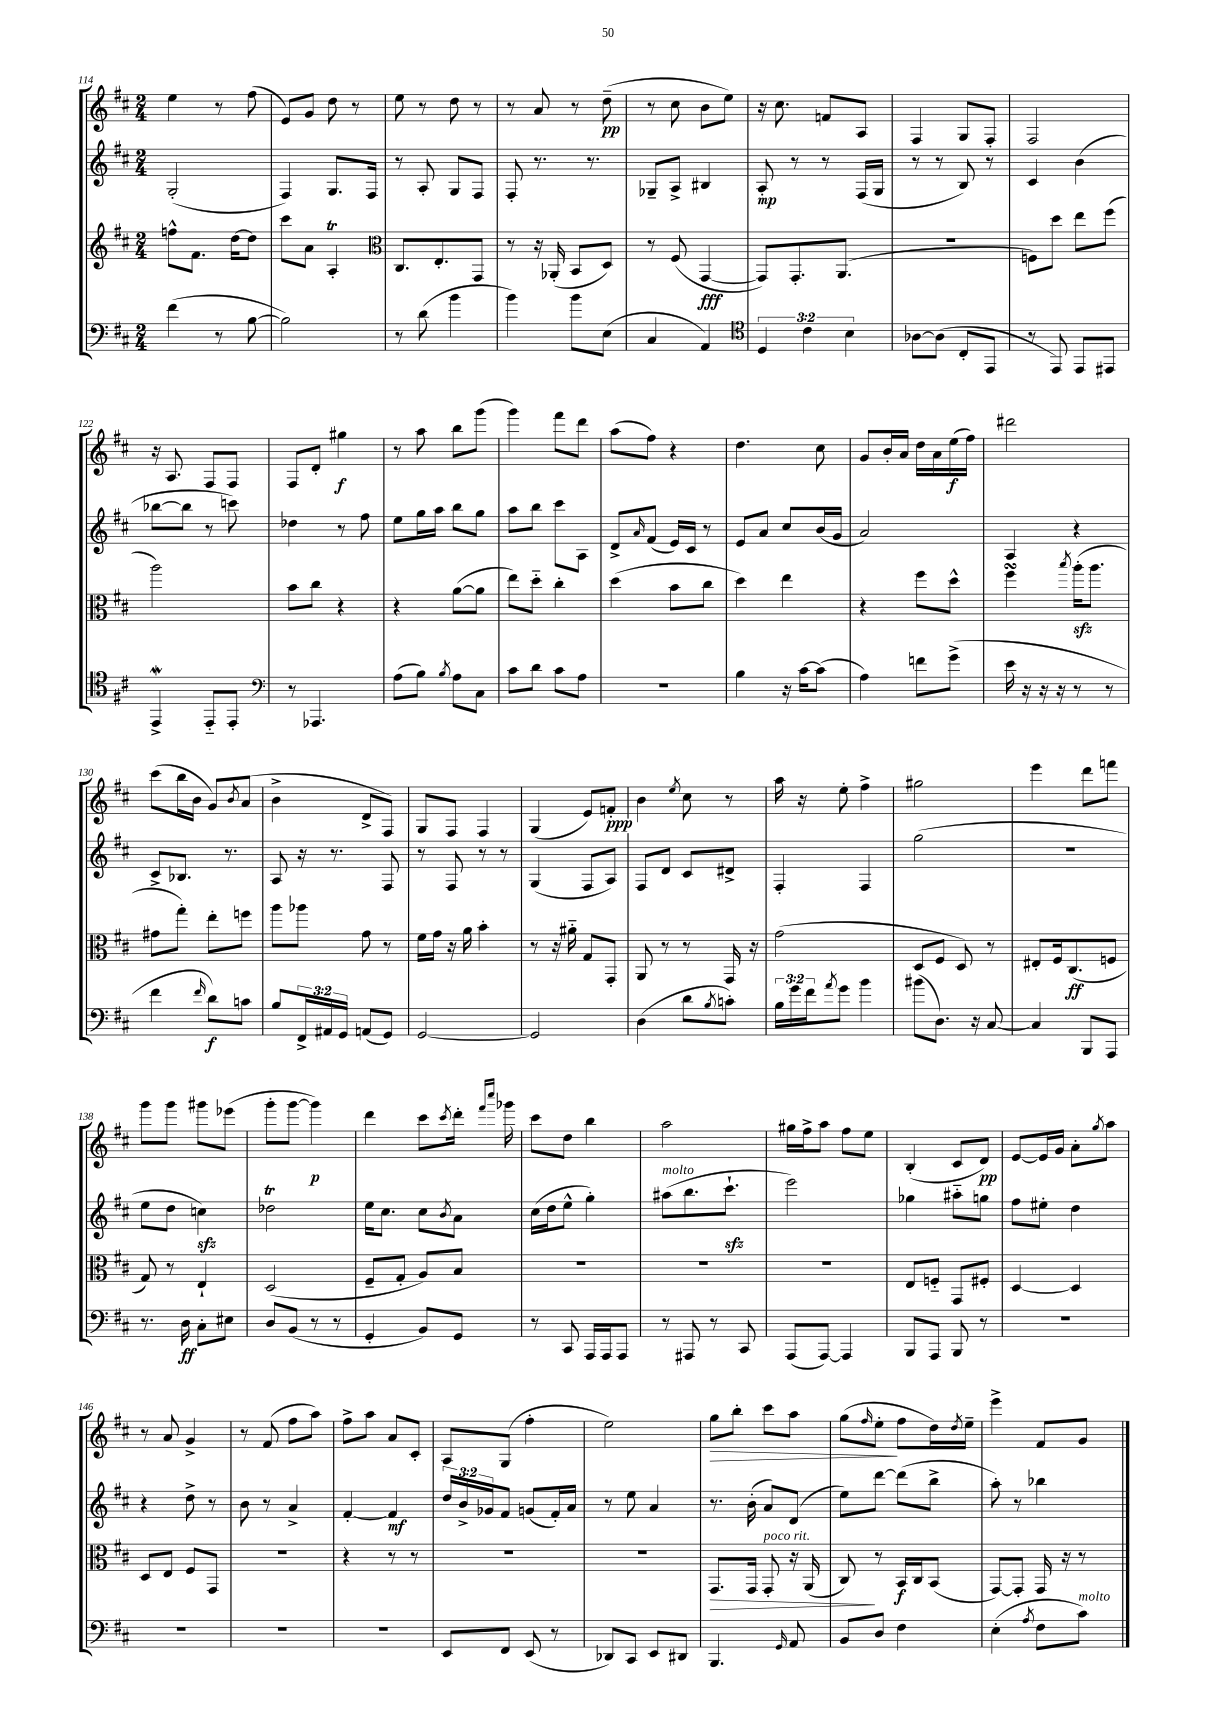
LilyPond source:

<<
\new StaffGroup <<
\new Staff = "s0" {
    \clef treble \key d \major \numericTimeSignature \time 2/4
    e''4 r8 fis''8( |
    e'8) g'8 d''8 r8 |
    e''8 r8 d''8 r8 |
    r8 a'8 r8 d''8--\pp( |
    r8 cis''8 b'8 e''8) |
    r16 cis''8. f'8 a8 |
    fis4 g8 fis8-. |
    fis2 |
    r16 a8. fis8 fis8 |
    fis8 d'8-. gis''4\f |
    r8 a''8 b''8 g'''8( |
    g'''4) fis'''8 d'''8 |
    a''8( fis''8) r4 |
    d''4. cis''8 |
    g'8 b'16-. a'16 d''16 a'16 e''16\f( fis''16) |
    dis'''2 |
    cis'''8( b''16 b'16 g'8) \acciaccatura { b'8 } a'8( |
    b'4-> d'8-> fis8) |
    g8 fis8 fis4 |
    g4( e'8) f'8-.\ppp |
    b'4 \acciaccatura { e''8 } cis''8 r8 |
    a''16 r16 e''8-. fis''4-> |
    gis''2 |
    e'''4 d'''8 f'''8 |
    g'''8 g'''8 gis'''8 ees'''8( |
    g'''8-. g'''8~ g'''4\p) |
    d'''4 cis'''8 \acciaccatura { cis'''8 } d'''16-. \grace { fis'''16 cis''''16 } ges'''16 |
    cis'''8 d''8 b''4 |
    a''2 |
    gis''16 fis''16-> a''8 fis''8 e''8 |
    b4-.( cis'8 d'8\pp) |
    e'8~ e'16 g'16 a'8-. \acciaccatura { g''8 } a''8 |
    r8 a'8 g'4-> |
    r8 fis'8( fis''8 a''8) |
    fis''8-> a''8 a'8 cis'8-. |
    a8 g8( fis''4-. |
    e''2) |
    g''8\> b''8-. cis'''8 a''8 |
    g''8( \grace { fis''16 } e''8-.\! fis''8 d''16) \acciaccatura { d''8 } e''16-- |
    e'''4-> fis'8 g'8 \bar "|." |
}
\new Staff = "s1" {
    \clef treble \key d \major \numericTimeSignature \time 2/4 \override Staff.TupletNumber.text = #tuplet-number::calc-fraction-text
    g2-.( |
    fis4) g8. fis16 |
    r8 a8-. g8 fis8 |
    fis8-. r8. r8. |
    ges8-- a8-> bis4 |
    a8-.\mp r8 r8 fis16( g16 |
    r8 r8 b8) r8 |
    cis'4 b'4( |
    bes''8~ bes''8 r8 c'''8) |
    des''4 r8 fis''8 |
    e''8 g''16 a''16 b''8 g''8 |
    a''8 b''8 cis'''8 a8 |
    d'8-> \grace { a'16 } fis'8( e'16) cis'16 r8 |
    e'8 a'8 cis''8 b'16( g'16 |
    a'2) |
    a4 r4 |
    cis'8-> bes8. r8. |
    a8 r16 r8. fis8 |
    r8 fis8 r8 r8 |
    g4( fis8 a8) |
    fis8 d'8 cis'8 dis'8-> |
    fis4-. fis4 |
    g''2( |
    r2 |
    e''8 d''8 c''4\sfz) |
    des''2\trill |
    e''16 cis''8. cis''8 \acciaccatura { b'8 } a'8 |
    cis''16( d''16 e''8-^ g''4-.) |
    ais''8^\markup { \italic "molto" }( b''8. cis'''8.-!\sfz |
    e'''2) |
    ges''4 ais''8-_ g''8 |
    fis''8 eis''8-. d''4 |
    r4 d''8-> r8 |
    b'8 r8 a'4-> |
    fis'4~-. fis'4\mf |
    \tuplet 3/2 { d''16 b'16-> ges'16 } fis'8 g'8( fis'16-.) a'16 |
    r8 e''8 a'4 |
    r8. b'16-.( a'8) d'8( |
    e''8) d'''8~ d'''8( b''8-> |
    a''8-.) r8 bes''4 \bar "|." |
}
\new Staff = "s2" {
    \clef treble \key d \major \numericTimeSignature \time 2/4
    f''8-^ fis'8. d''16~ d''8 |
    cis'''8 a'8 a4-.\trill |
    \clef alto cis8. e8.-. g,8 |
    r8 r16 aes,16-.( b,8 d8) |
    r8 fis8( g,4~\fff |
    g,8) g,8.-. a,8.( |
    R2 |
    f8) d''8 e''8 fis''8( |
    a''2) |
    b'8 cis''8 r4 |
    r4 a'8~( a'8 |
    e''8) d''8-_ cis''4-. |
    d''4( b'8 cis''8 |
    d''4) e''4 |
    r4 fis''8 d''8-^ |
    fis''4\turn \acciaccatura { b''8 } a''16-.\sfz( a''8. |
    gis'8 g''8-.) e''8-. f''8 |
    a''8 aes''8 g'8 r8 |
    fis'16 g'16 r16 a'16 b'4-. |
    r8 r16 ais'16-_ g8 g,8-. |
    a,8 r8 r8 g,16 r16 |
    g'2( |
    d8 fis8 d8) r8 |
    eis8-. fis16 cis8.\ff( f8 |
    g8) r8 e4-! |
    d2( |
    fis8-- g8-. a8) b8 |
    R2 |
    R2 |
    R2 |
    e8 f8-_ g,8 fis8-. |
    d4~ d4 |
    d8 e8 fis8 g,8 |
    r2 |
    r4 r8 r8 |
    r2 |
    R2 |
    g,8.\> g,16 g,8-.^\markup { \italic "poco rit." } r16 a,16( |
    cis8\!) r8 b,16\f cis16 b,8( |
    g,8~) g,8-. g,16 r16 r8 \bar "|." |
}
\new Staff = "s3" {
    \clef bass \key d \major \numericTimeSignature \time 2/4 \override Staff.TupletNumber.text = #tuplet-number::calc-fraction-text
    fis'4( r8 b8~ |
    b2) |
    r8 d'8( b'4 |
    b'4) b'8 e8( |
    cis4 a,4) |
    \clef tenor \tuplet 3/2 { d4 cis'4 b4 } |
    aes8~ aes8( cis8-. e,8 |
    r8 e,8) e,8 eis,8 |
    e,4->\mordent e,8-_ e,8-. |
    \clef bass r8 aes,,4. |
    a8( b8) \acciaccatura { b8 } a8 cis8 |
    cis'8 d'8 cis'8 a8 |
    R2 |
    b4 r16 cis'16~ cis'8( |
    a4) f'8 g'8->( |
    e'16 r16 r16 r16 r8 r8 |
    fis'4 \grace { fis'16 } d'8\f) c'8 |
    b8 \tuplet 3/2 { fis,16-> ais,16 g,16 } a,8( g,8) |
    g,2~ |
    g,2 |
    d4( d'8 \acciaccatura { b8 } c'8-.) |
    \tuplet 3/2 { b16 g'16 fis'16 } \acciaccatura { a'8 } g'8 b'4 |
    bis'8( d8.) r16 cis8~ |
    cis4 b,,8 a,,8 |
    r8. d16\ff cis8-. eis8 |
    d8 b,8( r8 r8 |
    g,4-. b,8) g,8 |
    r8 cis,8 a,,16 a,,16 a,,8 |
    r8 ais,,8 r8 cis,8 |
    a,,8( a,,8~) a,,4 |
    b,,8 a,,8 b,,8 r8 |
    R2 |
    R2 |
    R2 |
    R2 |
    e,8 fis,8 e,8( r8 |
    des,8) cis,8 e,8 dis,8 |
    b,,4. \grace { g,16 } a,8 |
    b,8 d8 fis4 |
    e4-.( \acciaccatura { a8 } fis8 cis'8^\markup { \italic "molto" }) \bar "|." |
}
>>
>>
\layout { \context { \Score currentBarNumber = #114 } }
